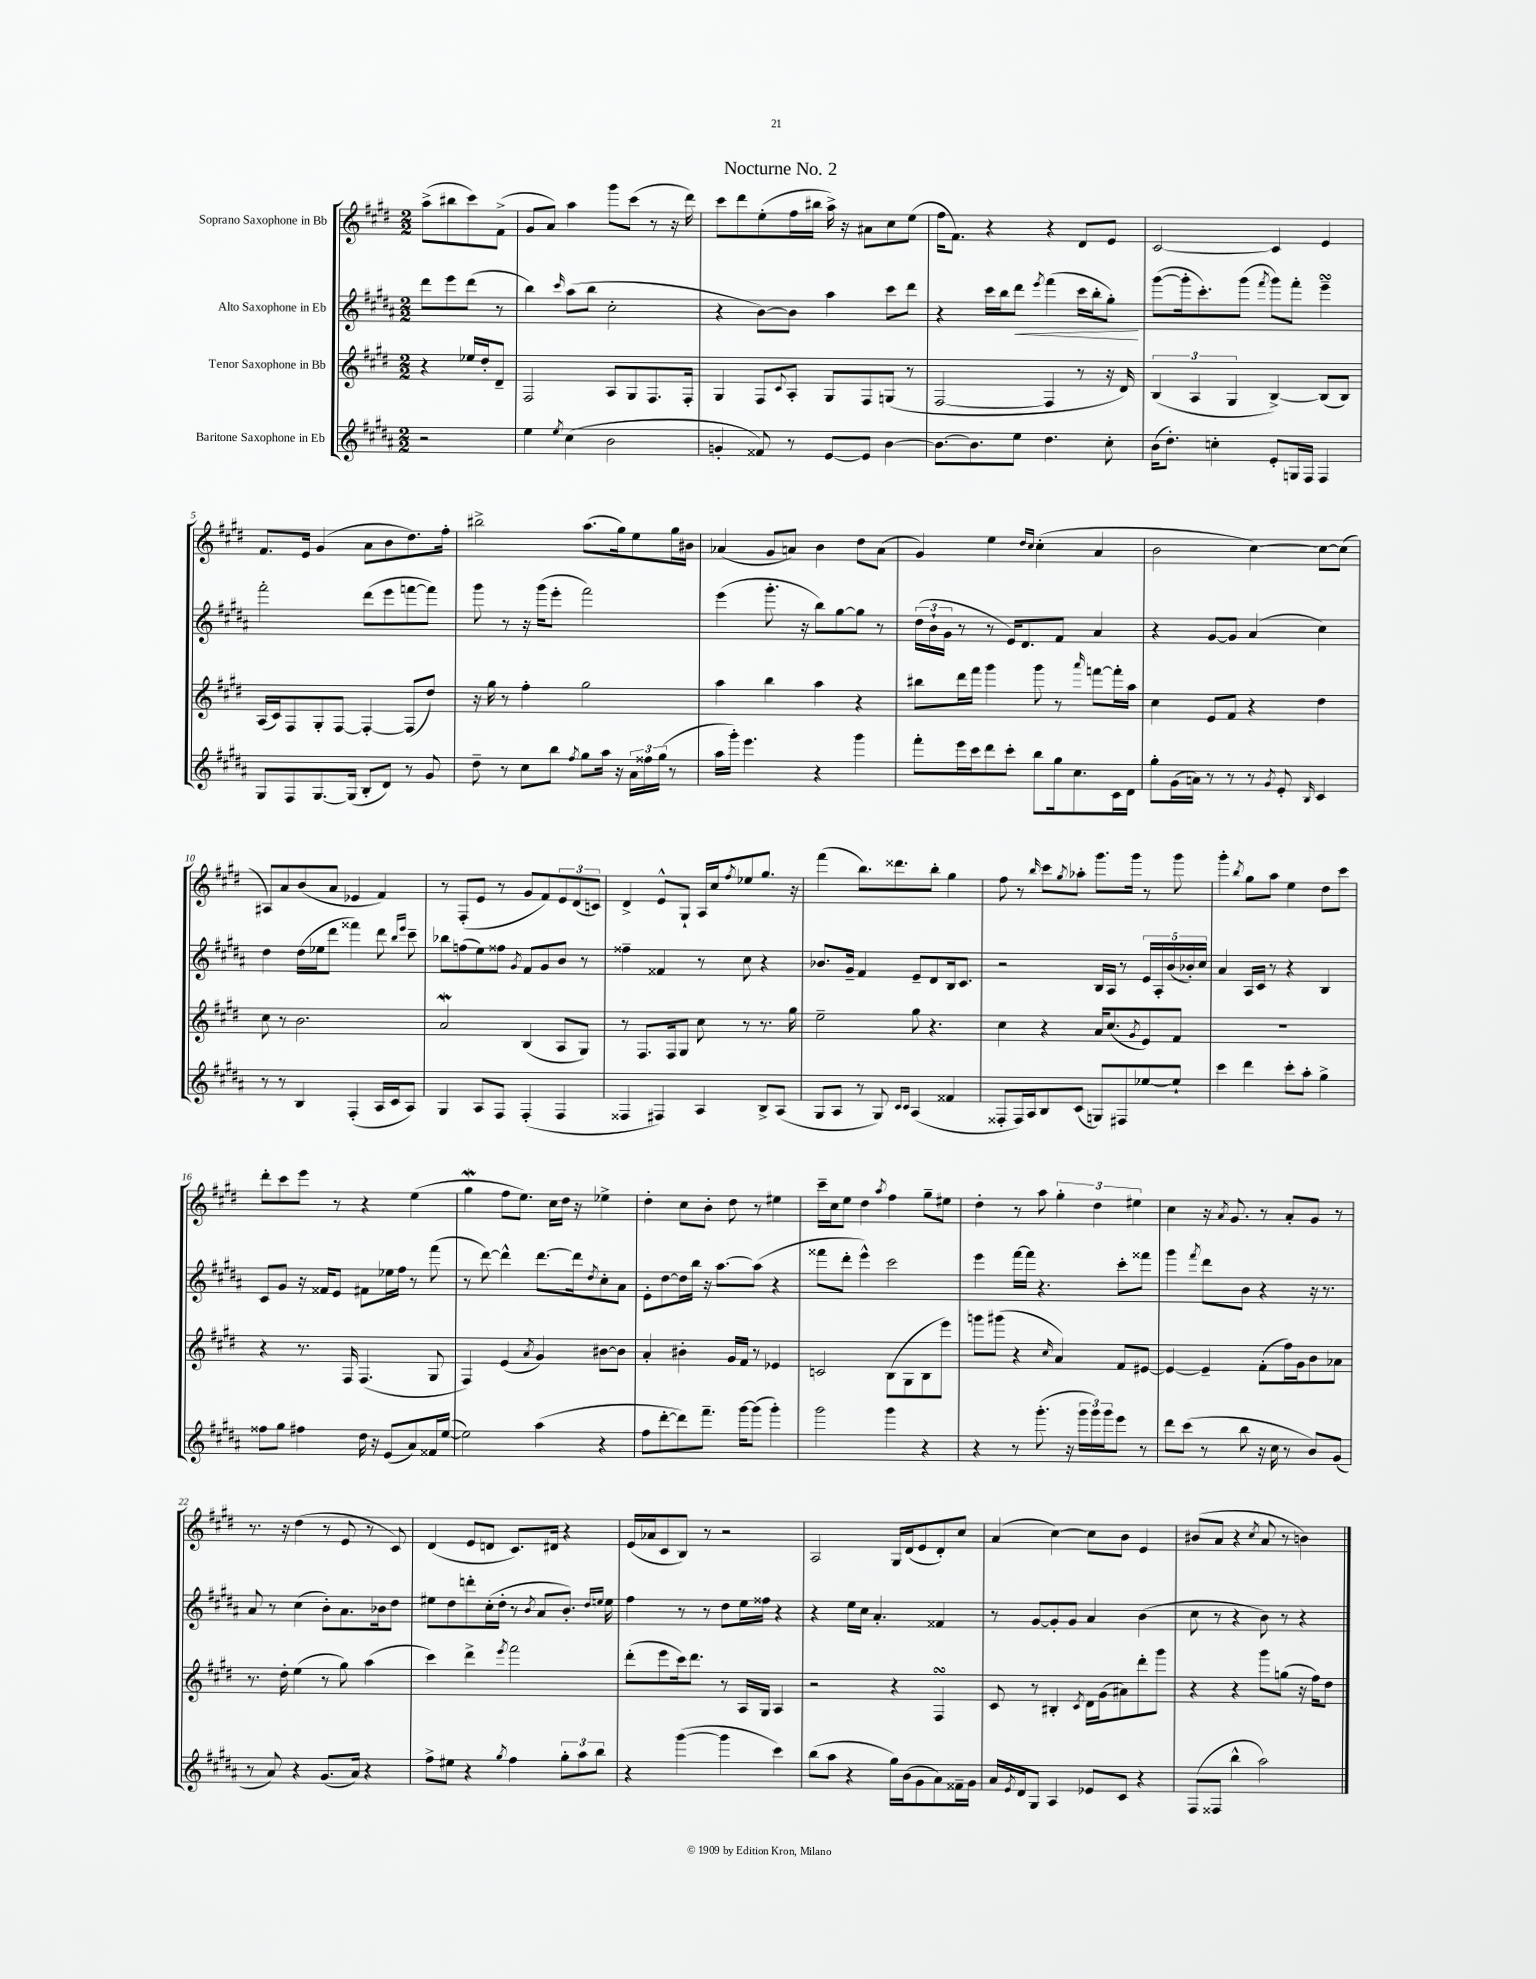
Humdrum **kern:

**kern	**kern	**kern	**kern
*staff4	*staff3	*staff2	*staff1
*clefG2	*clefG2	*clefG2	*clefG2
*k[f#c#g#d#a#]	*k[f#c#g#d#]	*k[f#c#g#d#a#]	*k[f#c#g#d#]
*M2/2	*M2/2	*M2/2	*M2/2
2r	4r	8ddd#	(8aa^
.	.	8eee	8bb#
.	16ee-	(8ddd#	8ccc#)
.	16dd#'	.	.
.	8d#~	8r	(8f#^
=	=	=	=
4ee	2F#	4bb)	8g#
.	.	.	8a)
8qee	.	16qqccc#	.
(4cc#	.	(8aa#	4aa
.	.	8bb	.
2b	8A	2cc#'	8ggg#
.	8G#	.	(8ccc#
.	8.F#	.	8r
.	.	.	16r
.	16F#'	.	16ddd#)
=	=	=	=
4g'	4G#	4r	8ccc#
.	.	.	8ddd#
8f##)	8F#	[8b)	(8ee'
.	8qqc#	.	.
8r	8A'	8b]	16ff#
.	.	.	16bb#
[8e	8G#	4aa#	16aa^)
.	.	.	16r
8e]	8F#	.	8a#
[4b	(8G	8ccc#	8cc#
.	8r	8ddd#	(8ee
=	=	=	=
8.b_	[2F#	4r	16ff#
.	.	.	8.f#)
8.b]	.	.	.
.	.	16ccc#	4r
.	.	16bb	.
8ee	.	8ddd#	.
.	.	8qeee	.
4.dd#	4F#]	(4fff#	4r
.	8r	16ccc#	8d#
.	.	16bb'	.
8cc#'	16r	8gg#')	8e
.	16d#)	.	.
=	=	=	=
(16b	(6B	([8ggg#	[2c#
8.dd#')	.	.	.
.	.	16ggg#']	.
.	6A	.	.
.	.	8.ccc#')	.
4cc'	.	.	.
.	6G#	.	.
.	.	(8ggg#	.
.	.	8qfff#	.
8e'	[4B^)	8ggg#)	4c#]
16G	.	8fff#'	.
16F#	.	.	.
4F#	(8B]	4eee~	4e
.	8B)	.	.
=	=	=	=
8G#	(16A	2fff#'	8.f#
.	16c#)	.	.
8F#	8F#	.	.
.	.	.	16e
[8.G#	8G#'	.	(4g#
.	[8F#	.	.
(16G#]	.	.	.
8B'	4F#'_	(8ddd#	8a
8d#)	.	8eee	8b
8r	(8F#]	[8fff	8.dd#)
8g#	8dd#)	8fff])	.
.	.	.	16ff#'
=	=	=	=
8dd#~	16r	8ggg#	2bb#^
.	16gg#	.	.
8r	8r	8r	.
8cc#	4ff#'	16r	.
.	.	(16ggg#	.
8bb	.	8eee'	.
8qff#	.	.	.
8gg#	2gg#	2fff#)	(8.aa
16aa#	.	.	.
16r	.	.	16gg#)
24a#	.	.	8ee
24ff##	.	.	.
(24gg#	.	.	.
8r	.	.	16gg#
.	.	.	16b#
=	=	=	=
16aa#	4aa	(4eee	(4a-
16ggg#')	.	.	.
4.eee	.	.	.
.	4bb	8.ggg#'	8g#
.	.	.	8a)
.	.	16r	.
4r	4aa	8bb)	4b
.	.	[8gg#	.
4ggg#	4r	8gg#]	8dd#
.	.	8r	(8a
=	=	=	=
8fff#'	8bb#	(24dd#	4g#)
.	.	24b`	.
.	.	24g#	.
16eee	16ddd#	8r	.
16ccc#	16fff#	.	.
8ddd#	4ggg#	8r	4ee
8ccc#'	.	16e)	.
.	.	8.d#	.
.	.	.	16qqdd#
.	.	.	16qqcc#
8bb	8ggg#	.	(4cc#'
16gg#	8r	8f#	.
8.cc#	.	.	.
.	16qqaaa	.	.
.	[8fff	4a#	4a
16c#	16fff']	.	.
16d#	16aa	.	.
=	=	=	=
8gg#'	4cc#	4r	2b
(16g#	.	.	.
16a)	.	.	.
8r	8e	[8g#	.
8r	8f#	8g#]	.
8r	4r	(4a#	[4cc#)
8qg#	.	.	.
8e'	.	.	.
16qqB	.	.	.
4c#	4dd#	4cc#)	8cc#_
.	.	.	(8cc#]
=	=	=	=
8r	8cc#	4dd#	8A#)
8r	8r	.	8a
4B	2.b	(16dd#	(8b
.	.	16ee-	.
.	.	8ddd#	8a
(4F#'	.	4fff##)	4e-
16A#	.	8ddd#	4f#)
16c#	.	.	.
.	.	16qqbb	.
.	.	16qqeee	.
8A#)	.	8ccc#~	.
=	=	=	=
4G#	2a	8bb-	8r
.	.	(8ff	(8F#'
8A#	.	8ee)	8e
8F#	.	8ff##	8r
.	.	8qg#	.
(4F#'	(4B	8f#	8g#
.	.	8g#	8f#)
4F#	8A	8b	12e
.	.	.	(12d#
.	8G#)	8r	.
.	.	.	12c)
=	=	=	=
4F##	8r	4ff##~	4d#^
.	8.F#	.	.
4F#)	.	4f##	8e^^
.	16F#	.	.
.	8G#	.	8G#`
4A#	8cc#	8r	16A
.	.	.	16cc#
.	.	.	8qff#
.	8r	8cc#	8ee-
8B^	8.r	4r	8.gg#
(8A#	.	.	.
.	16gg#	.	16r
=	=	=	=
8G#	2ee~	8.b-	(4fff#
8A#	.	.	.
.	.	16g#~	.
8r	.	4f#	8.bb)
8G#)	.	.	.
.	.	.	8.ddd##
16qqc#	.	.	.
16qqc#	.	.	.
(4A#	8gg#	8e~	.
.	4.r	8d#	8bb'
4f##	.	16B	4gg#
.	.	8.c#	.
=	=	=	=
8F##'	4cc#	2r	8ff#
16F##)	.	.	8r
16A#	.	.	.
.	.	.	16qqbb
8B	4r	.	8ccc#
.	.	.	8qgg#
(8c#	.	.	8aa-'
8G)	16a	16B	8.ggg#
.	(8.cc#	16A#	.
8F#	.	8r	.
.	.	.	16ggg#
.	8qg#	.	.
[8ee-	8e)	20e	8r
.	.	20A#'	.
.	.	(20b	.
8ee-`]	8f#	.	8ggg#
.	.	20b-')	.
.	.	20cc#	.
=	=	=	=
4ccc#	1r	4a#	4ggg#'
.	.	.	8qbb
4ddd#	.	16A#	8gg#
.	.	16c#	.
.	.	8r	8aa
8ccc#'	.	4r	4ee
8aa#'	.	.	.
4gg#^	.	4B	8dd#
.	.	.	8ccc#
=	=	=	=
8ff##	4r	8c#	8ddd#'
8gg#	.	8g#	8ccc#
4ff#	8.r	16r	8eee
.	.	16f##	.
.	.	8e	8r
.	16F#	.	.
16dd#	(4.F#	8f#	4r
16r	.	.	.
(8e	.	16ee-	.
.	.	16ff#	.
8a#)	.	8r	(4ee
16f##	8G#	(8fff#	.
([16ee	.	.	.
=	=	=	=
2ee])	4F#)	8r	4gg#
.	.	[8ddd#)	.
.	(4e	4ddd#^^]	8ff#
.	.	.	8.ee)
.	8qa	.	.
(4aa#	4g#)	[8.ddd#	.
.	.	.	16cc#
.	.	.	16dd#
.	.	16ddd#]	16r
.	.	8qdd#	.
4r	[8b#	8cc#'	4ee-^
.	8b#]	8a#	.
=	=	=	=
8ff#	4a'	8e'	4dd#'
[8ddd#'	.	[8dd#	.
8ddd#])	4b#'	16dd#]	8cc#
.	.	16bb	.
8.fff#~	.	16r	8b'
.	.	[8.aa#	.
.	16g#	.	8dd#
[16ggg#	16f#	.	.
(8ggg#]	8r	(8aa#]	8r
4ggg#')	4e-	4r	4ee#
=	=	=	=
2ggg#	2c	8fff##	16ccc#~
.	.	.	16cc#
.	.	8ddd#'	8ee
.	.	4eee^^)	4dd#
.	.	.	8qaa
4ggg#	(8B	2ccc#	4ff#
.	8G#	.	.
4r	8B	.	8gg#~
.	8eee)	.	8ee#
=	=	=	=
4r	8ggg	4eee	4dd#'
.	(8ggg#	.	.
8r	4r	[16fff#	8r
.	.	16fff#]	.
(8.ggg#'	.	4.r	8aa
.	16qqcc#	.	.
.	4a)	.	6gg#'
16r	.	.	.
24ggg#	.	.	.
24ggg#)	.	.	6dd#
24ggg#	.	.	.
8eee	8f#	8ccc#'	.
.	.	.	6ee#
8r	[8e#	8fff##	.
=	=	=	=
8ddd#	4e#_	4ggg#	4cc#
(8ccc#	.	.	.
.	.	8qfff#	.
8r	4e#~]	8ddd#	16r
.	.	.	8qa
.	.	.	8.g#
8bb	.	8b	.
16r	(8f#'	4r	8r
16cc#	.	.	.
8r	16ff#)	.	8a'
.	16g#	.	.
8b)	8b	16r	8g#
.	.	8.r	.
(8g#	8a-	.	8r
=	=	=	=
8r	8.r	8a#	8.r
8a#)	.	8r	.
.	16dd#'	.	16r
4r	(4ee	(4cc#	(4dd#
(8.g#	8r	8b')	8r
.	8gg#)	8.a#	8e
16a#)	.	.	.
4r	(4aa	.	8r
.	.	16b-	.
.	.	8dd#	8c#)
=	=	=	=
8ff#^	4ccc#)	8ee#	(4d#
8ee#	.	8dd#	.
4r	4ddd#^	8ddd'	8e
.	.	(16cc#'	8d
.	.	16dd#'	.
8qgg#	8qeee	.	.
4ff#	2fff#	8r	8.c#)
.	.	8qb	.
.	.	8a#	.
.	.	.	16d#
12gg#'	.	8.b')	4r
12aa#	.	.	.
12bb	.	.	.
.	.	16qqdd#	.
.	.	16qqee	.
.	.	16ee	.
=	=	=	=
4r	(8ddd#'	4ff#	(16e
.	.	.	16a-
.	8eee	.	8c#
([4ggg#	16ccc#)	8r	8B)
.	8.ddd#	.	.
.	.	8r	8r
4ggg#]	8r	8dd#	2r
.	16A	16ee	.
.	16G#	16ff##	.
4ccc#)	4A	4r	.
=	=	=	=
(8bb	2r	4r	2A
8aa#	.	.	.
4r	.	16ee	.
.	.	16cc#	.
.	.	4.a#'	.
16gg#)	4r	.	16G#
(16b	.	.	(16d#
8g#	.	.	8e
8a#)	4F#	4f##	8d#')
16f##~	.	.	8cc#
16g#	.	.	.
=	=	=	=
16a#	8c#	8r	(4a
8qe	.	.	.
16d#	.	.	.
8G#	8r	[8g#	.
4A#	4B#'	8g#']	[4cc#)
.	.	8g#	.
.	8qc#	.	.
8e-	16d#	4a#	8cc#]
.	(16g#	.	.
8c#	8a#)	.	8b
4r	8ddd#'	(4b	4e
.	8ggg#	.	.
=	=	=	=
(8F#	4r	8cc#	(8b#
8F##	.	8r	8a
4bb^^	4r	4r	4r
.	.	.	8qcc#
2aa#)	8ggg#	8b)	8a
.	(8gg	8r	8r
.	16r	4r	4b)
.	16ff#)	.	.
.	8dd#	.	.
==	==	==	==
*-	*-	*-	*-
